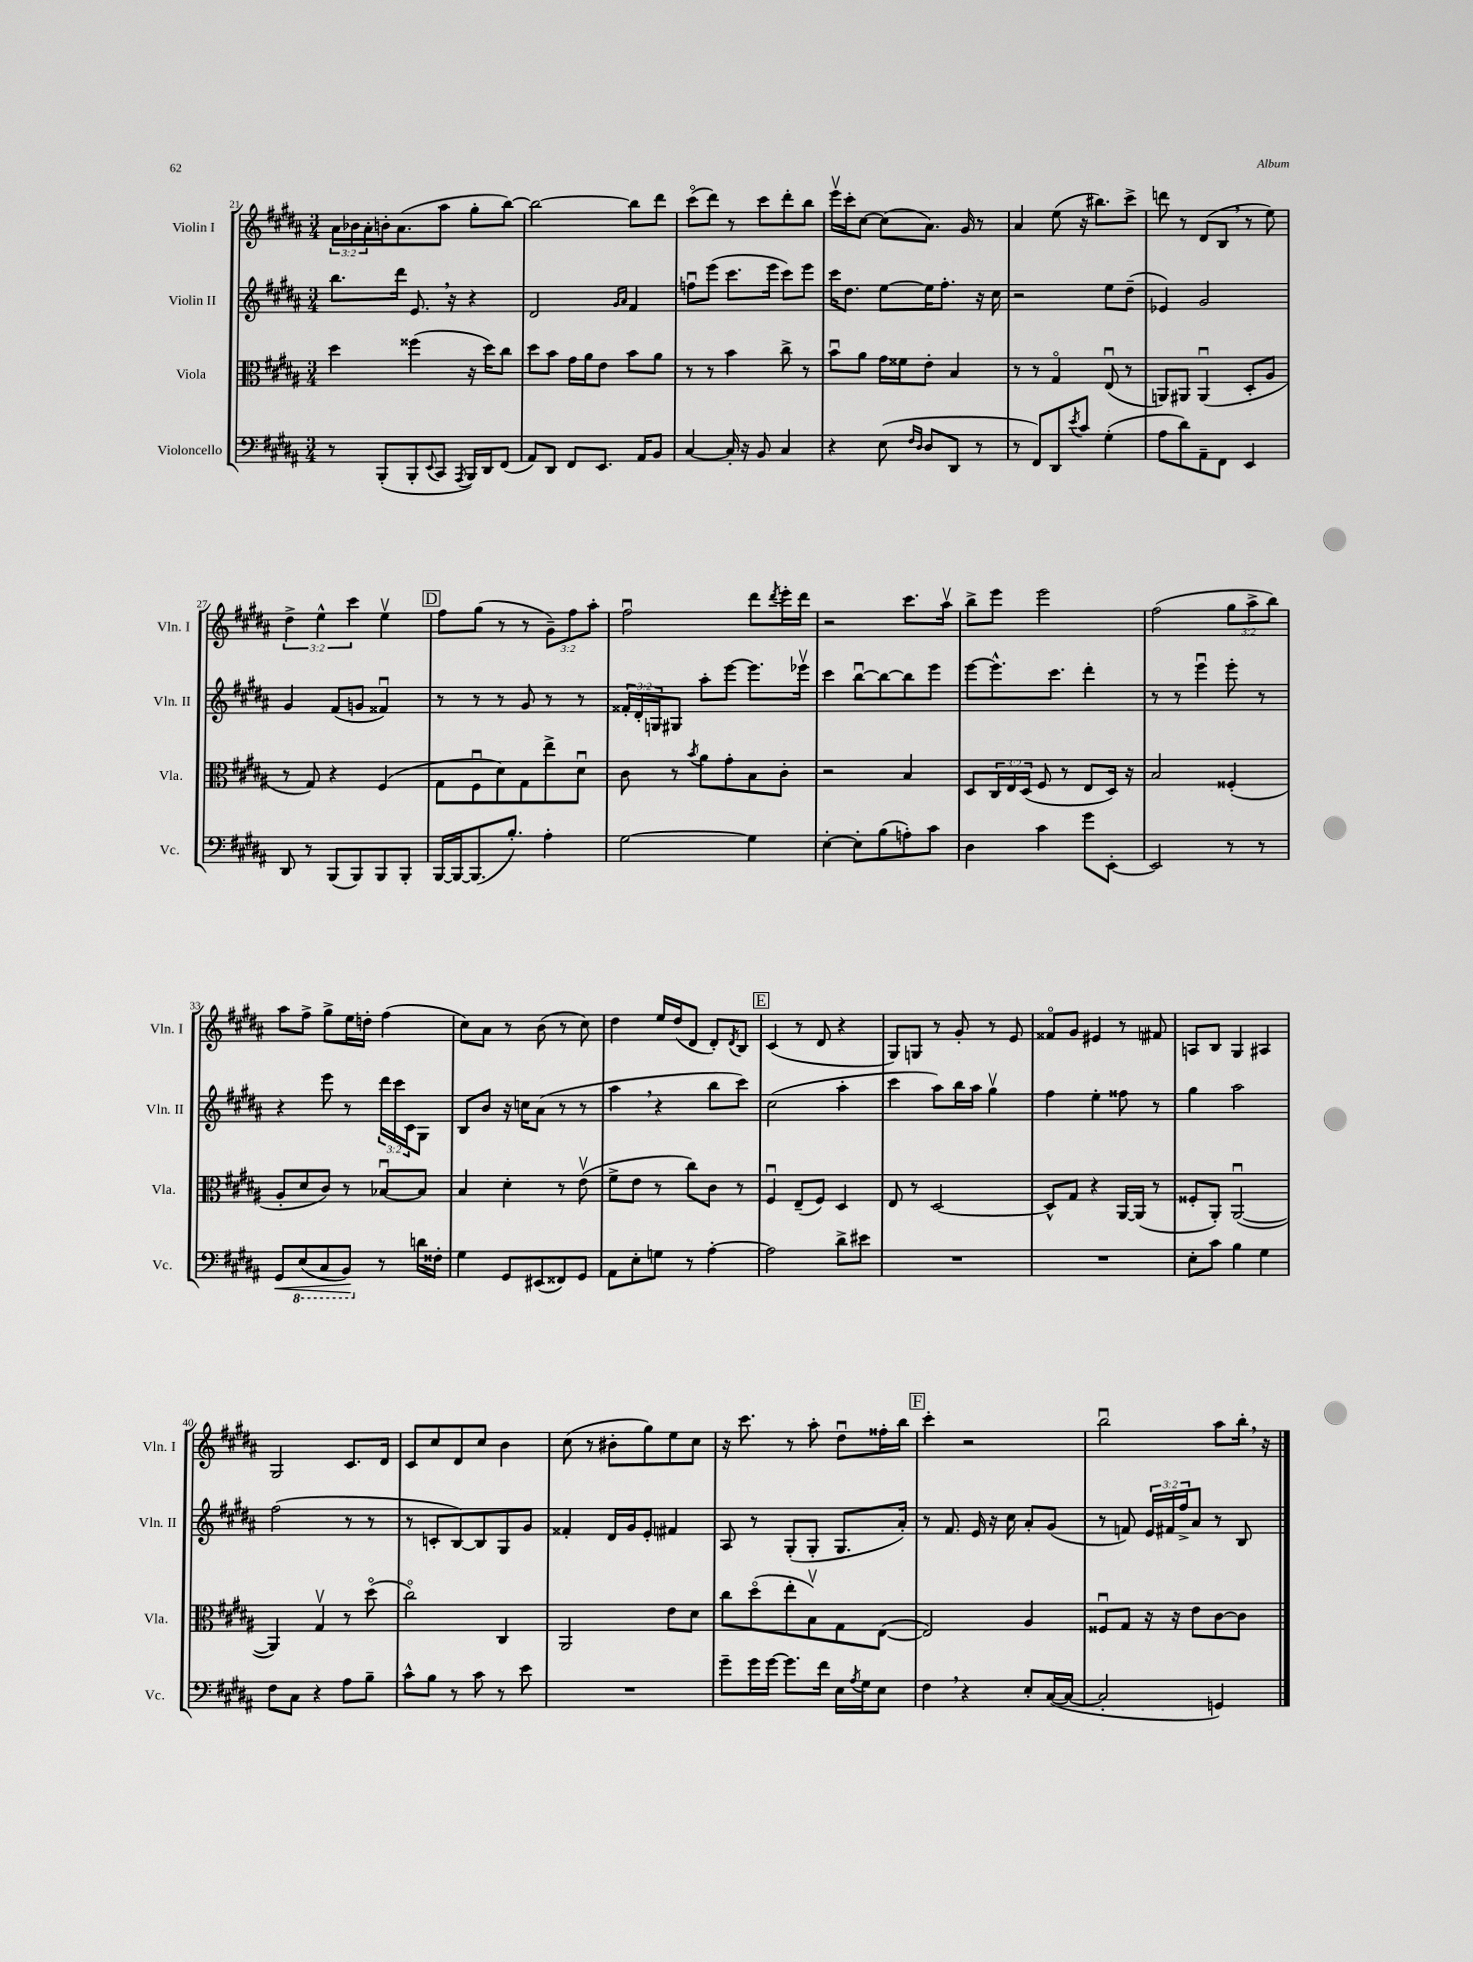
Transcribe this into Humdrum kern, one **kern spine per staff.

**kern	**kern	**kern	**kern
*staff4	*staff3	*staff2	*staff1
*clefF4	*clefC3	*clefG2	*clefG2
*k[f#c#g#d#a#]	*k[f#c#g#d#a#]	*k[f#c#g#d#a#]	*k[f#c#g#d#a#]
*M3/4	*M3/4	*M3/4	*M3/4
8r	4dd#\	8.bb\L	24a#\LL
.	.	.	24b-\
.	.	.	24a#'\
(8BBB'/L	.	.	16b'\J
.	.	16ddd#\Jk	(8.a#\
8BBB'/	(4ff##\	8.e/	.
8qqEE/	.	.	.
8CC#/J	.	.	8aa#\J
.	.	16r	.
8qAAA#/	.	.	.
16BBB/LL)	16r	4r	8gg#'\L
16DD#/J	16dd#\LK)	.	.
(8FF#/J	8cc#\J	.	[8bb\J)
=	=	=	=
8AA#/L)	8dd#\L	2d#/	2bb\_
8DD#/J	8b\J	.	.
8FF#/L	16g#\LL	.	.
.	16a#\J	.	.
8.EE/J	8e\J	.	.
.	.	16qqg#/LL	.
.	.	16qqa#/JJ	.
.	8b\L	4f#/	8bb\]L
16AA#/LK	.	.	.
8BB/J	8a#\J	.	8ddd#\J
=	=	=	=
[4C#/	8r	8ffu\L	(8ccc#o\L
.	8r	(8eee\J	8ddd#\J)
16C#'/]	4b\	8.ccc#\L	8r
16r	.	.	.
8BB/	.	.	8ccc#\L
.	.	16eee\Jk	.
4C#/	8cc#^\	8ccc#\L)	8ddd#'\
.	8r	8eee\J	8bb\J
=	=	=	=
4r	8bu\L	16ccc#\LK	16eeev\LL
.	.	8.dd#\J	16ccc#'\J
.	8a#\J	.	[8cc#\J
(8E\	16g#\LL	[8ee\L	(8cc#\]L
.	16f##\J	.	.
16qqF#/LL	.	.	.
16qqD#/JJ	.	.	.
8D#/L	8e'\J	16ee\]K	8.a#\J)
.	.	8.ff#'\J	.
8DD#/J	4B/	.	.
.	.	.	16g#/
8r	.	16r	8r
.	.	16cc#\	.
=	=	=	=
8r	8r	2r	4a#/
8FF#/L)	8r	.	.
8DD#/	4G#o/	.	(8ee\
8qe/	.	.	.
8c#/J	.	.	16r
.	.	.	8.bb#\L)
(4G#'\	(8Eu/	8ee\L	.
.	8r	(8dd#~\J	8ccc#^\J
=	=	=	=
8A#\L	8AA/L)	4e-/)	8ddd\
8d#\)	8AA#/J	.	8r
8AA#~\	(4AA#u/	2g#/	(8d#/L
8FF#\J	.	.	8B/J
4EE/	8D#'/L	.	8r
.	8A#/J	.	8ee\)
=	=	=	=
8DD#/	8r	4g#/	6dd#^\
8r	8G#/)	.	.
.	.	.	6ee^^\
(8BBB/L	4r	(8f#/L	.
.	.	.	6ccc#\
8BBB/)	.	8g/J	.
8BBB/	(4F#/	4f##u/)	4eev\
8BBB'/J	.	.	.
=	=	=	=
[16BBB/LL	8G#\L	8r	8ff#\L
16BBB/_J	.	.	.
(8.BBB/]	8F#u\	8r	(8gg#\J
.	8d#\)	8r	8r
8.B'/J)	.	.	.
.	8G#\	8g#/	8r
4A#'\	8ee^\	8r	12g#~\L)
.	.	.	12ff#\
.	8d#u\J	8r	.
.	.	.	12aa#'\J
=	=	=	=
[2G#\	8c#\	24f##'/LL	2ff#u\
.	.	24d#'/	.
.	.	24G/J	.
.	8r	8G#/J	.
.	8qb/	.	.
.	8a#\L	8aa#'\L	.
.	8g#'\	[8eee\J	.
4G#\]	8B\	8.eee\]L	8ddd#\L
.	.	.	8qddd#/
.	8c#'\J	.	16eee'\L
.	.	16eee-v\Jk	16ddd#\JJ
=	=	=	=
[4E'\	2r	4ccc#\	2r
8E'\]L	.	[8bbu\L	.
(8B\	.	8bb\_	.
8A'\)	4B/	8bb\]	8.ccc#\L
8c#\J	.	8eee\J	.
.	.	.	16aa#v\Jk
=	=	=	=
4D#\	8D#/L	[8eee\L	8bb^\L
.	24C#/L	8.eee^^\]	8eee\J
.	24E/	.	.
.	(24D#/JJ	.	.
4c#\	8F#/	.	2eee\
.	.	8.ccc#\J	.
.	8r	.	.
8g#\L	8E/L	4ddd#'\	.
[8EE'\J	16D#/Jk)	.	.
.	16r	.	.
=	=	=	=
2EE/]	2B/	8r	(2ff#\
.	.	8r	.
.	.	4eeeu\	.
8r	(4F##'/	8eee'\	12gg#\L
.	.	.	12aa#^\
8r	.	8r	.
.	.	.	12bb\J)
=	=	=	=
8GG#/L	8A#'/L	4r	8aa#\L
(8EE/	8d#/	.	8ff#^\J
8CC#/	8c#/J)	8eee\	8gg#^\L
8BBB/J)	8r	8r	16ee\L
.	.	.	16dd'\JJ
8r	[8B-u/L	24ddd#\LL	(4ff#\
.	.	24ccc#\	.
.	.	24c#\J	.
16d\LL	8B-/]J	8G#\J	.
16F##'\JJ	.	.	.
=	=	=	=
4G#\	4B/	8B/L	8cc#\L)
.	.	8b/J	8a#\J
8GG#/L	4d#'\	16r	8r
.	.	16cc\LK	.
(8EE#/	.	(8a#\J	(8b\
8FF##/)	8r	8r	8r
8GG#/J	(8ev\	8r	8cc#\)
=	=	=	=
8AA#\L	8f#^\L	4aa#\	4dd#\
8E'\	8e\J	.	.
8G\J	8r	4r	16ee/LL
.	.	.	(16dd#/J
8r	8cc#\L)	.	8d#/J
[4A#'\	8c#\J	8bb\L	8d#'/L)
.	.	.	8qd#/
.	8r	8ccc#\J)	8B/J
=	=	=	=
2A#\]	4F#u/	(2cc#\	(4c#/
.	(8E~/L	.	8r
.	8F#/J)	.	8d#/
8d#^\L	4D#/	4aa#'\	4r
8e#\J	.	.	.
=	=	=	=
2.r	8E/	4ccc#\	8G#/L)
.	8r	.	8G/J
.	[2D#/	8aa#\L)	8r
.	.	16bb\L	8g#'/
.	.	16aa#\JJ	.
.	.	4gg#v\	8r
.	.	.	8e/
=	=	=	=
2.r	8D#^^/]L	4ff#\	8f##o/L
.	8G#/J	.	8g#/J
.	4r	4ee'\	4e#/
.	[16AA#/LL	8ff##\	8r
.	(16AA#/]JJ	.	.
.	8r	8r	8f#/
=	=	=	=
8E'\L	8F##'/L	4gg#\	8A/L
8c#\J	8AA#'/J)	.	8B/J
4B\	([2AA#u/	2aa#\	4G#/
4G#\	.	.	4A#/
=	=	=	=
8F#\L	4AA#/])	(2ff#\	2G#/
8C#\J	.	.	.
4r	4G#v/	.	.
8A#\L	8r	8r	8.c#/L
8B~\J	(8dd#o\	8r	.
.	.	.	16d#/Jk
=	=	=	=
8c#^^\L	2cc#o\)	8r	8c#/L
8B\J	.	8c'/L	8cc#/
8r	.	[8B/)	8d#/
8c#\	.	8B/]	8cc#/J
8r	4C#/	8G#/	4b\
8e\	.	8g#/J	.
=	=	=	=
2.r	2AA#/	4f##'/	(8cc#\
.	.	.	8r
.	.	16d#/LL	8b#'\L
.	.	16g#/J	.
.	.	8e'/J	8gg#\)
.	8e\L	4f#/	8ee\
.	8d#\J	.	8cc#\J
=	=	=	=
8g#~\L	8cc#\L	8A#/	16r
.	.	.	8.ccc#\
16g#\L	(8dd#o\	8r	.
[16g#\JJ	.	.	.
8.g#\]L	8ee'\	(8G#'/L	8r
.	8Bv\)	8G#'/J	8aa#'\
16f#\Jk	.	.	.
16E\LL	8G#\	8.G#/L	8dd#u\L
8qA#/	.	.	.
16G#\J	.	.	.
8E\J	([8E\J	.	16ff##'\L
.	.	16a#'/Jk)	16bb\JJ
=	=	=	=
4F#\	2E/])	8r	4ccc#'\
.	.	8.f#/	.
4r	.	.	2r
.	.	16e/	.
.	.	16r	.
.	.	16cc#\	.
8E'/L	4A#/	8a#'/L	.
([16C#/L	.	(8g#/J	.
16C#/_JJ	.	.	.
=	=	=	=
2C#'/]	8F##u/L	8r	2bbu\
.	8G#/J	8f/)	.
.	16r	24e/LL	.
.	.	24f#/	.
.	16r	.	.
.	.	24ff#^/J	.
.	8e\L	8a#/J	.
4GG/)	[8c#\	8r	8aa#\L
.	8c#\]J	8B/	16bb'\Jk
.	.	.	16r
==	==	==	==
*-	*-	*-	*-
